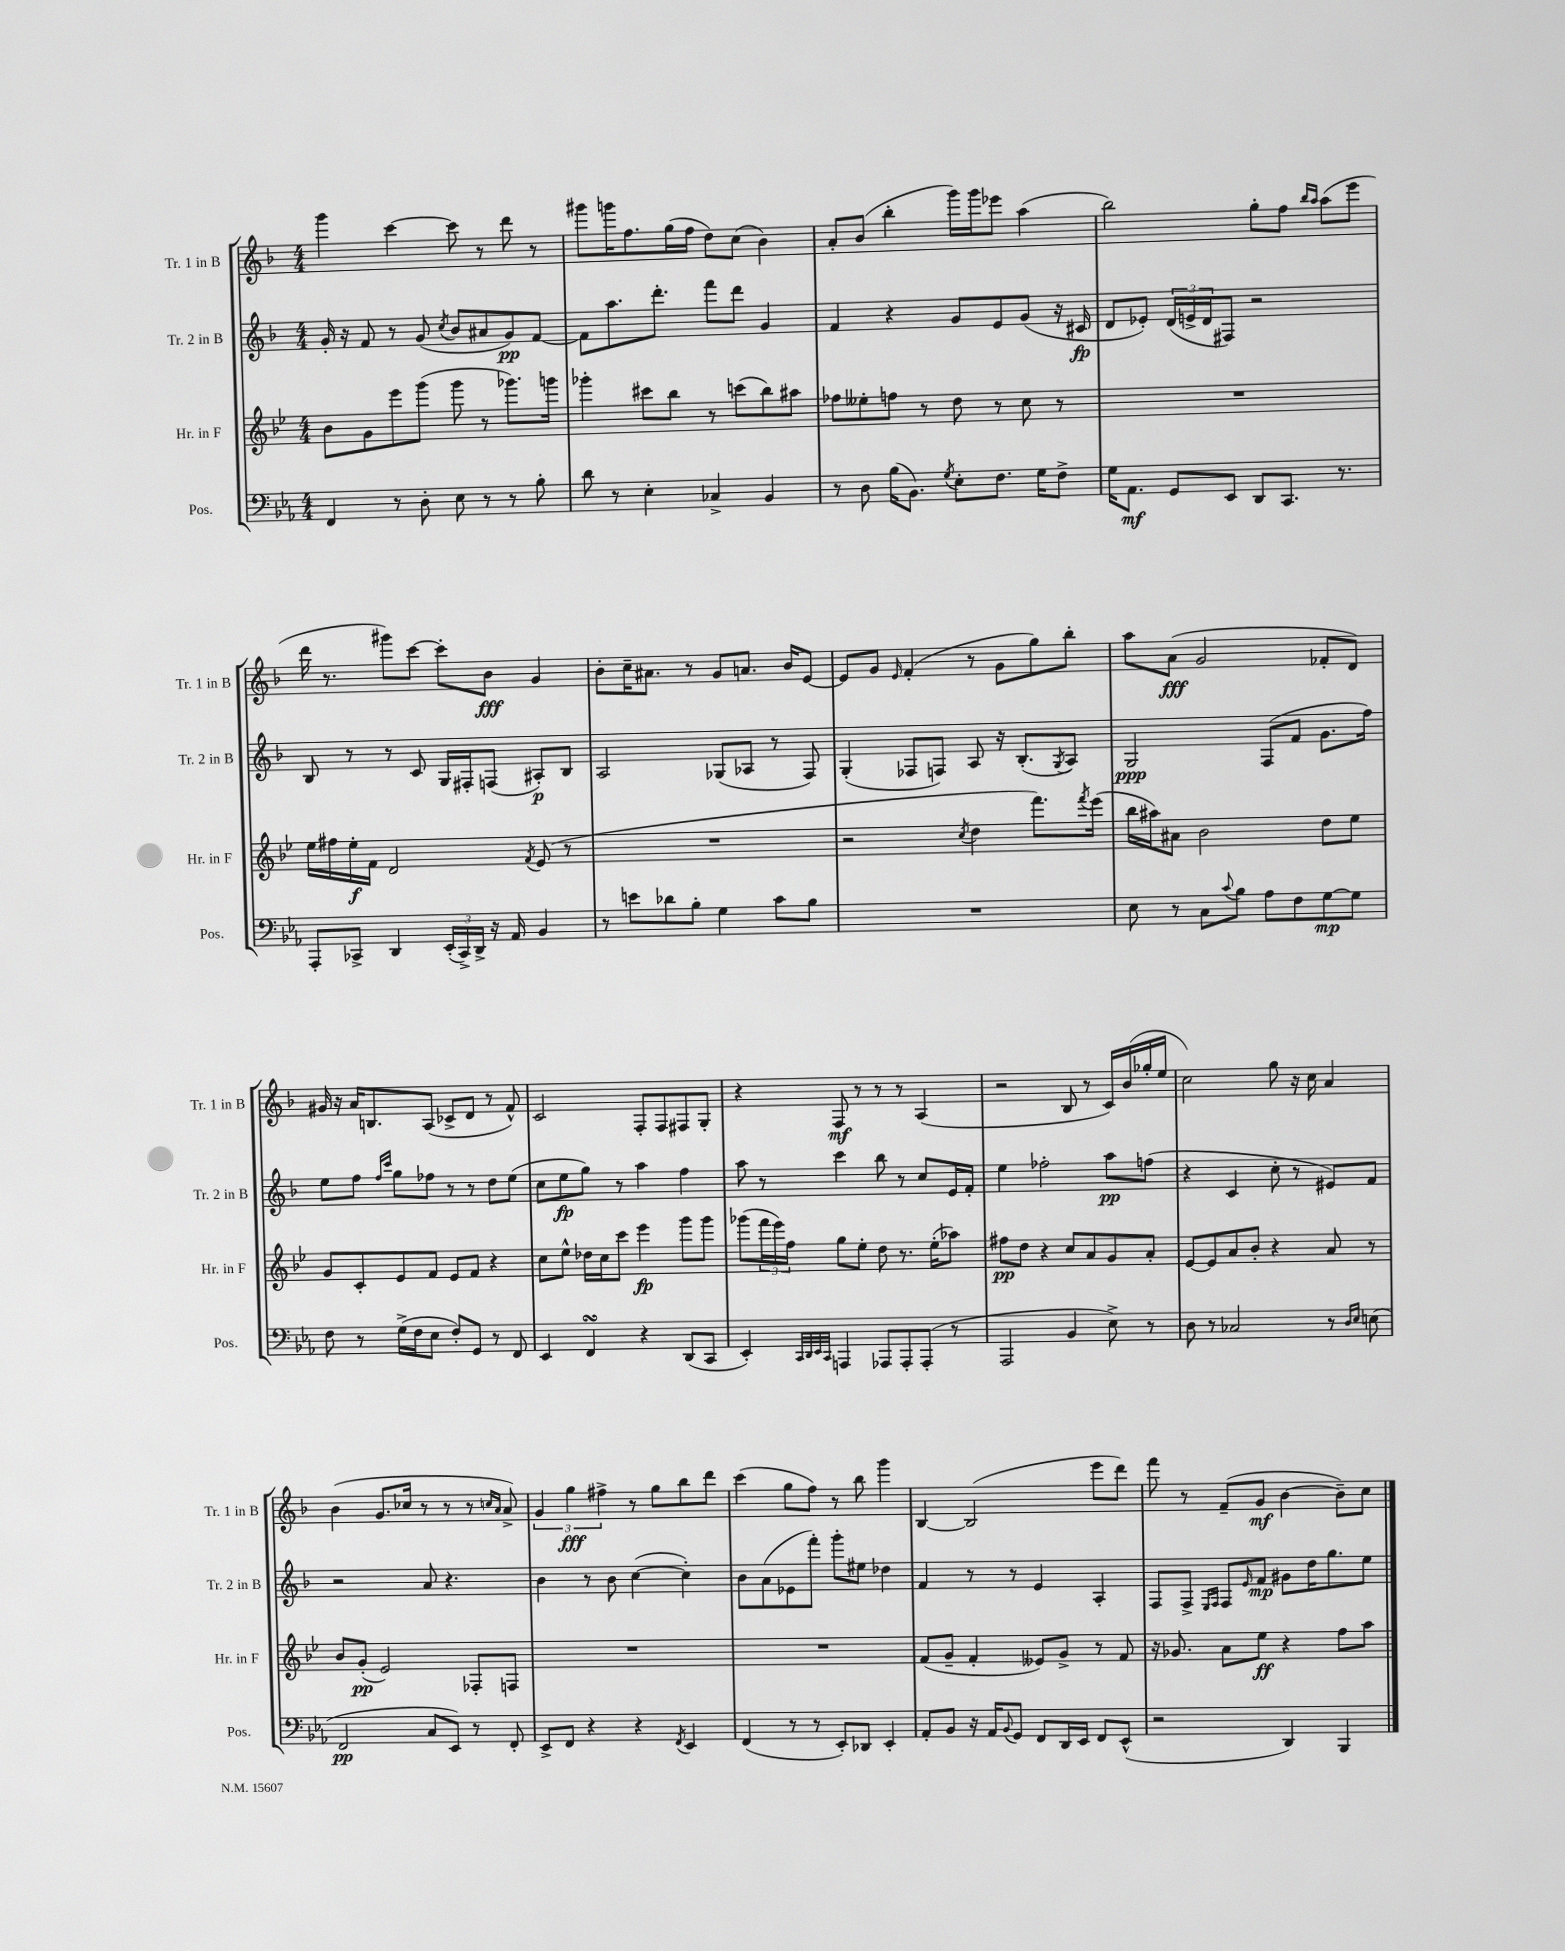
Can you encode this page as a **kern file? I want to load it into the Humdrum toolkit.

**kern	**dynam	**kern	**dynam	**kern	**dynam	**kern	**dynam
*part4	*part4	*part3	*part3	*part2	*part2	*part1	*part1
*staff4	*staff4	*staff3	*staff3	*staff2	*staff2	*staff1	*staff1
*I"Pos.	*	*I"Hr. in F	*	*I"Tr. 2 in B	*	*I"Tr. 1 in B	*
*I'Pos.	*	*I'Hr. in F	*	*I'Tr. 2 in B	*	*I'Tr. 1 in B	*
*clefF4	*	*clefG2	*	*clefG2	*	*clefG2	*
*k[b-e-a-]	*	*k[b-e-]	*	*k[b-]	*	*k[b-]	*
*M4/4	*	*M4/4	*	*M4/4	*	*M4/4	*
=91	=91	=91	=91	=91	=91	=91	=91
4FF/	.	8b-\L	.	16g'/	.	4ggg\	.
.	.	.	.	16r	.	.	.
.	.	8g\	.	8f/	.	.	.
8r	.	8eee-\	.	8r	.	[4ccc\	.
8D'\	.	(8ggg\J	.	(8g/	.	.	.
.	.	.	.	8qcc/	.	.	.
8E-\	.	8ggg\	.	8b-/L	.	8ccc\]	.
8r	.	8r	.	8a#X/	.	8r	.
8r	.	8.ggg-X\L)	.	8g/)	pp	8ddd\	.
8B-'\	.	.	.	[8f/J	.	8r	.
.	.	16gggn\Jk	.	.	.	.	.
=92	=92	=92	=92	=92	=92	=92	=92
8d\	.	4ggg-X'\	.	8f\L]	.	8ggg#X\L	.
8r	.	.	.	8.aa\	.	16gggn\K	.
.	.	.	.	.	.	8.ff\	.
4E-'\	.	8ccc#X\L	.	.	.	.	.
.	.	.	.	8.ddd'\J	.	.	.
.	.	8bb-\J	.	.	.	(16gg\L	.
.	.	.	.	.	.	16ff\JJ	.
4C-X^/	.	8r	.	8fff\L	.	8dd\L)	.
.	.	(8cccn\L	.	8ddd\J	.	(8cc\J	.
4BB-/	.	8bb-\)	.	4g/	.	4b-\)	.
.	.	8aa#X\J	.	.	.	.	.
=93	=93	=93	=93	=93	=93	=93	=93
8r	.	8ff-X\L	.	4f/	.	8a'/L	.
8D\	.	8ee--X'\	.	.	.	(8b-/J	.
(16B-\KL	.	8ffn\J	.	4r	.	4bb-'\	.
8.BB-\J)	.	.	.	.	.	.	.
.	.	8r	.	.	.	.	.
8qG/	.	.	.	.	.	.	.
8E-'\L	.	8dd\	.	8g/L	.	16ggg\LL)	.
.	.	.	.	.	.	16ggg\J	.
8.F\J	.	8r	.	8e/	.	8eee-X\J	.
.	.	8cc\	.	(8g/J	.	(4aa\	.
16G\KL	.	.	.	.	.	.	.
8F^\J	.	8r	.	16r	.	.	.
.	.	.	.	16c#X/	fp	.	.
=94	=94	=94	=94	=94	=94	=94	=94
16G\KL	.	1r	.	8d/L	.	2bb-\)	.
8.AA-\J	mf	.	.	.	.	.	.
.	.	.	.	8e-X'/J)	.	.	.
8GG/L	.	.	.	(24d/LL	.	.	.
.	.	.	.	24en^/	.	.	.
.	.	.	.	24d/J	.	.	.
8EE-/J	.	.	.	8F#X/J)	.	.	.
8DD/L	.	.	.	2r	.	8gg'\L	.
8.CC/J	.	.	.	.	.	8ff\J	.
.	.	.	.	.	.	16qqbb-/LL	.
.	.	.	.	.	.	16qqaa/JJ	.
.	.	.	.	.	.	(8aa\L	.
8.r	.	.	.	.	.	.	.
.	.	.	.	.	.	8eee\J	.
!!LO:LB:g=z
=95	=95	=95	=95	=95	=95	=95	=95
8AAA-'/L	.	16ee-\LL	.	8B-/	.	16ddd\	.
.	.	16ff#X\	.	.	.	8.r	.
8CC-X^/J	.	16ee-'\	f	8r	.	.	.
.	.	16f\JJ	.	.	.	.	.
4DD/	.	2d/	.	8r	.	8ggg#X\L)	.
.	.	.	.	8c/	.	[8ccc\J	.
(24EE-'/LL	.	.	.	16G/LL	.	8ccc'\L]	.
24CC-^/)	.	.	.	.	.	.	.
.	.	.	.	16F#X'/J	.	.	.
24DD^/JJ	.	.	.	.	.	.	.
16r	.	.	.	(8Fn/J	.	8b-\J	fff
16AA-/	.	.	.	.	.	.	.
.	.	8qf/	.	.	.	.	.
4BB-/	.	(8e-/	.	8A#X'/L)	p	4g/	.
.	.	8r	.	8B-/J	.	.	.
=96	=96	=96	=96	=96	=96	=96	=96
8r	.	1r	.	2A/	.	8b-'\L	.
8en\L	.	.	.	.	.	16cc~\K	.
.	.	.	.	.	.	8.a#X\J	.
8d-X\	.	.	.	.	.	.	.
8B-'\J	.	.	.	.	.	8r	.
4G\	.	.	.	(8G-X/L	.	8g/L	.
.	.	.	.	8A-X/J	.	8.an/J	.
8c\L	.	.	.	8r	.	.	.
.	.	.	.	.	.	16b-/KL	.
8B-\J	.	.	.	8F/)	.	[8e/J	.
=97	=97	=97	=97	=97	=97	=97	=97
1r	.	2r	.	(4G'/	.	8e/L]	.
.	.	.	.	.	.	8g/J	.
.	.	.	.	.	.	16qqe/	.
.	.	.	.	8F-X/L	.	(4f'/	.
.	.	.	.	8Fn/J)	.	.	.
.	.	8qcc/	.	.	.	.	.
.	.	4dd\	.	8A/	.	8r	.
.	.	.	.	16r	.	8g\L	.
.	.	.	.	(8.B-'/L	.	.	.
.	.	8.fff\L)	.	.	.	8gg\)	.
.	.	.	.	8qG/	.	.	.
.	.	.	.	8A/J)	.	8bb-'\J	.
.	.	8qfff/	.	.	.	.	.
.	.	(16eee-\Jk	.	.	.	.	.
=98	=98	=98	=98	=98	=98	=98	=98
8E-\	.	16bb-\LL	.	2G/	ppp	8aa\L	.
.	.	16aa#X\J)	.	.	.	.	.
8r	.	8a#X\J	.	.	.	(8a\J	fff
8C\L	.	2b-\	.	.	.	2g/	.
8qqc/	.	.	.	.	.	.	.
8B-\J	.	.	.	.	.	.	.
8A-\L	.	.	.	(8F/L	.	.	.
8F\	.	.	.	8f/J	.	.	.
[8G\	mp	8dd\L	.	8.g\L	.	8f-X'/L	.
8G\J]	.	8ee-\J	.	.	.	8d/J)	.
.	.	.	.	16ff\Jk)	.	.	.
!!LO:LB:g=z
=99	=99	=99	=99	=99	=99	=99	=99
8F\	.	8g/L	.	8ee\L	.	16g#X/	.
.	.	.	.	.	.	16r	.
8r	.	8c'/	.	8ff\J	.	16a/KL	.
.	.	.	.	.	.	8.Bn/	.
.	.	.	.	16qqff/LL	.	.	.
.	.	.	.	16qqccc/JJ	.	.	.
(16G^\LL	.	8e-/	.	8gg\L	.	.	.
16F\J	.	.	.	.	.	.	.
8E-\J	.	8f/J	.	8ff-X\J	.	(8A/J	.
8F'/L)	.	8e-/L	.	8r	.	8c-X^/L	.
8GG/J	.	8f/J	.	8r	.	8d/J	.
8r	.	4r	.	8dd\L	.	8r	.
8FF/	.	.	.	(8ee\J	.	8f^^/)	.
=100	=100	=100	=100	=100	=100	=100	=100
4EE-/	.	8cc\L	.	8cc\L	.	2c/	.
.	.	8ee-^^\J	.	8ee\	fp	.	.
4FFsSSS/	.	16dd-X\LL	.	8gg\J)	.	.	.
.	.	16cc\J	.	.	.	.	.
.	.	8ccc\J	.	8r	.	.	.
4r	.	4eee-\	fp	4aa\	.	8F'/L	.
.	.	.	.	.	.	8F/	.
(8DD/L	.	8ggg\L	.	4ff\	.	8F#X/	.
8CC/J	.	8ggg\J	.	.	.	8G'/J	.
=101	=101	=101	=101	=101	=101	=101	=101
4EE-'/)	.	(8ggg-X\L	.	8aa\	.	4r	.
.	.	24fff\L	.	8r	.	.	.
.	.	24eee-\)	.	.	.	.	.
.	.	24ff\JJ	.	.	.	.	.
32qqCC/LLL	.	.	.	.	.	.	.
32qqDD/	.	.	.	.	.	.	.
32qqEE-/	.	.	.	.	.	.	.
32qqCC/JJJ	.	.	.	.	.	.	.
4AAAn/	.	8gg\L	.	4ccc\	.	8F/	mf
.	.	8ee-'\J	.	.	.	8r	.
8AAA-X/L	.	8dd\	.	8bb-\	.	8r	.
8AAA-'/	.	8.r	.	8r	.	8r	.
(8AAA-'/J	.	.	.	8cc/L	.	(4A/	.
.	.	(16ee-'\KL	.	.	.	.	.
8r	.	8aa-X\J)	.	16e/L	.	.	.
.	.	.	.	16f'/JJ	.	.	.
=102	=102	=102	=102	=102	=102	=102	=102
2AAA-/	.	8ff#X\L	pp	4ee\	.	2r	.
.	.	8dd\J	.	.	.	.	.
.	.	4r	.	2ff-X'\	.	.	.
4BB-/	.	8cc/L	.	.	.	8B-/	.
.	.	8a/	.	.	.	8r	.
8E-^\)	.	8g/	.	8aa\L	pp	16c/LL)	.
.	.	.	.	.	.	(16b-/	.
8r	.	8a'/J	.	(8ffn\J	.	16gg-X'/	.
.	.	.	.	.	.	16ee/JJ	.
=103	=103	=103	=103	=103	=103	=103	=103
8D\	.	[8e-/L	.	4r	.	2cc\)	.
8r	.	8e-/]	.	.	.	.	.
2C-X/	.	8a/	.	4c/	.	.	.
.	.	8b-'/J	.	.	.	.	.
.	.	4r	.	8cc'\	.	8gg\	.
.	.	.	.	8r	.	16r	.
.	.	.	.	.	.	16cc\	.
8r	.	8a/	.	8e#X/L)	.	4a/	.
16qqD/LL	.	.	.	.	.	.	.
16qqE-/JJ	.	.	.	.	.	.	.
(8En\	.	8r	.	8f/J	.	.	.
!!LO:LB:g=z
=104	=104	=104	=104	=104	=104	=104	=104
2FF/	pp	8b-/L	.	2r	.	(4b-\	.
.	.	(8g'/J	pp	.	.	.	.
.	.	2e-/)	.	.	.	8.g/L	.
.	.	.	.	.	.	16cc-X/Jk	.
8C/L	.	.	.	8a/	.	8r	.
8EE-/J)	.	.	.	4.r	.	8r	.
8r	.	8F-X'/L	.	.	.	8r	.
.	.	.	.	.	.	16qqccn/LL	.
.	.	.	.	.	.	16qqa/JJ	.
8FF'/	.	8Fn/J	.	.	.	8a^/)	.
=105	=105	=105	=105	=105	=105	=105	=105
8EE-^/L	.	1r	.	4b-\	.	6g/	.
8FF/J	.	.	.	.	.	.	.
.	.	.	.	.	.	6gg\	fff
4r	.	.	.	8r	.	.	.
.	.	.	.	.	.	6ff#X^\	.
.	.	.	.	8b-\	.	.	.
4r	.	.	.	([4cc\	.	8r	.
.	.	.	.	.	.	8gg\L	.
8qFF/	.	.	.	.	.	.	.
4EE-/	.	.	.	4cc'\])	.	8bb-\	.
.	.	.	.	.	.	8ddd\J	.
=106	=106	=106	=106	=106	=106	=106	=106
(4FF/	.	1r	.	8b-\L	.	(4ccc\	.
.	.	.	.	(8a\	.	.	.
8r	.	.	.	8e-X\	.	8gg\L	.
8r	.	.	.	8fff'\J)	.	8ff\J)	.
8EE-'/L)	.	.	.	8ggg'\L	.	8r	.
8DD-X/J	.	.	.	8ee#X\J	.	8bb-\	.
4EE-'/	.	.	.	4dd-X\	.	4ggg\	.
=107	=107	=107	=107	=107	=107	=107	=107
8AA-'/L	.	(8f/L	.	4f/	.	[4B-/	.
8BB-/J	.	8g~/J	.	.	.	.	.
16r	.	4f'/	.	8r	.	(2B-/]	.
16AA-/KL	.	.	.	.	.	.	.
8qqBB-/	.	.	.	.	.	.	.
8GG/J	.	.	.	8r	.	.	.
8FF/L	.	8e--X/L)	.	4e/	.	.	.
16DD/L	.	8g^/J	.	.	.	.	.
16EE-/JJ	.	.	.	.	.	.	.
8FF/L	.	8r	.	4A'/	.	8eee\L	.
(8EE-^^/J	.	8f/	.	.	.	8ddd\J)	.
=108	=108	=108	=108	=108	=108	=108	=108
2r	.	16r	.	8F/L	.	8fff\	.
.	.	8.g-X/	.	.	.	.	.
.	.	.	.	8F^/J	.	8r	.
.	.	.	.	16qqE/LL	.	.	.
.	.	.	.	16qqF/JJ	.	.	.
.	.	8a\L	.	8F/L	.	(8f~/L	.
.	.	.	.	16qqe/	.	.	.
.	.	8ee-\J	ff	8f/J	mp	8g/J	mf
4DD/)	.	4r	.	8g#X\L	.	[4b-\	.
.	.	.	.	16dd\K	.	.	.
.	.	.	.	8.gg\	.	.	.
4BBB-/	.	8ff\L	.	.	.	8b-~\L])	.
.	.	8aa\J	.	8ee\J	.	8cc\J	.
==	==	==	==	==	==	==	==
*-	*-	*-	*-	*-	*-	*-	*-
